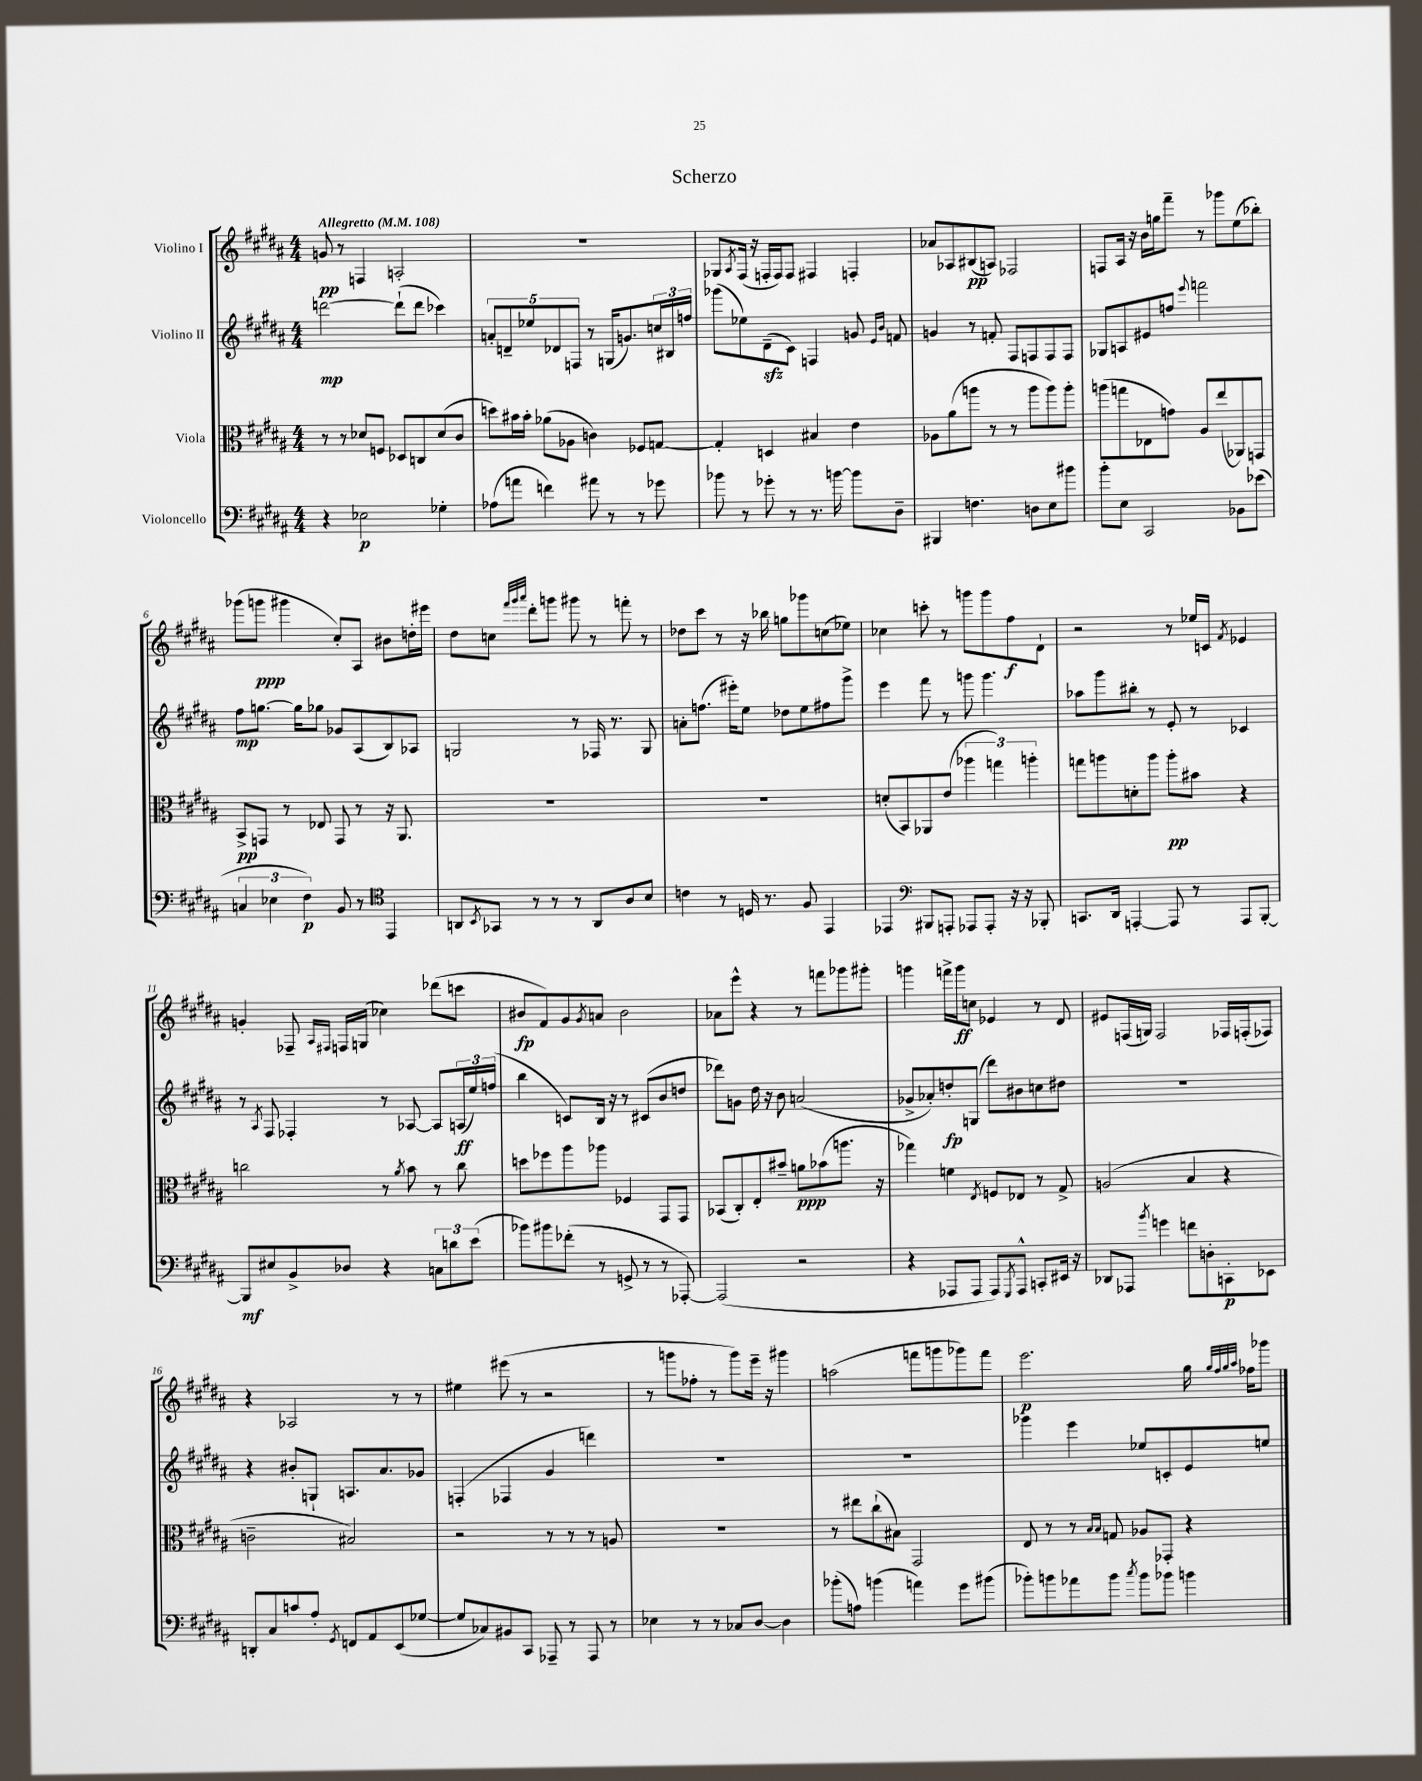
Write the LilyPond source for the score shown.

\header { title = "Scherzo" }
<<
\new StaffGroup <<
\new Staff = "s0" \with { instrumentName = "Violino I" } {
    \clef treble \key b \major \numericTimeSignature \time 4/4 \tempo "Allegretto" 4 = 108
    g'8\pp r8 f4 a2-. |
    R1 |
    ges8 \acciaccatura { ais8 } fis16( r16 f16-. f16) f8 fis4 f4-. |
    aes'8 aes8 bis8\pp( a8) fes2 |
    f8 ais16 r16 b'16 g''16 fis'''8-- r8 ges'''8 e''8( bes''8-.) |
    ges'''8( g'''8\ppp gis'''4 cis''8-.) ais8 bis'8 d''16-. eis'''16 |
    dis''8 c''8 \grace { fis'''32 gis'''32 ais'''32 } dis'''8-. g'''8 gis'''8 r8 f'''8-. r8 |
    des''8 cis'''8 r8 r16 bes''16 g''8 ges'''8 c''8( ees''8) |
    ces''4 c'''8-. r8 g'''8 g'''8 fis''8\f dis'8-! |
    r2 r8 ees''16 c'16 \acciaccatura { fis'8 } ees'4 |
    g'4-. fes8-- \grace { ais16 fis16 } f16 g16( ces''4) des'''8( c'''8 |
    bis'8\fp fis'8) gis'8 \acciaccatura { gis'8 } a'8 bis'2 |
    aes'8 e'''8-^ r4 r8 f'''8 ges'''8 gis'''8-. |
    g'''4 f'''16-> g'''16\ff c''8 ees'4 r8 dis'8 |
    eis'8 f16( g16) f2 fes16 f16-.( fes8) |
    r4 aes2 r8 r8 |
    eis''4 eis'''8( r8 r2 |
    r8 g'''8 fes''8-. r8 g'''8) e'''16-- r16 gis'''4 |
    a''2( f'''8 g'''8 ges'''8) f'''8 |
    e'''2.\p gis''16 \grace { gis''32 fis''32 gis''32 ais''32 } fes''16 ges'''8 \bar "|." |
}
\new Staff = "s1" \with { instrumentName = "Violino II" } {
    \clef treble \key b \major \numericTimeSignature \time 4/4
    d'''2~\mp d'''8-!( d'''8 ces'''4) |
    \tuplet 5/4 { a'8-. d'8-- ees''8 des'8 f8 } r8 g16( g'8.) \tuplet 3/2 { c''16 bis16 f''16 } |
    ges'''8( ees''8) dis'8--\sfz( cis'8) f4 g'8 \grace { e'16 b'16 } f'8 |
    g'4 r8 f'8-. fis8 f8 f8 f8 |
    ges8 a8 eis'8 f''8 \appoggiatura { e'''8 } f'''2 |
    fis''8\mp g''8.~ g''16 ges''8 ges'8 ais8( b8) aes8 |
    g2 r8 fes16 r8. g8 |
    a'8-. f''8.( eis'''16-.) e''8 des''8 e''8 fis''8 gis'''8-> |
    e'''4 fis'''8 r8 g'''8 g'''4. |
    aes''8 gis'''8 bis''8-. r8 e'8-. r8 ces'4 |
    r8 \acciaccatura { ais8 } fis8 fes4-. r8 aes8~ aes8 \tuplet 3/2 { a16\ff( e''16) f''16( } |
    b''4 c'8) b16 r16 r8 cis'8( b'8 d''8 |
    des'''8) g'8 dis''16 r16 b'8 a'2( |
    ges'8-> aes'8-.) d''8-.\fp g8( dis'''8) bis'8 c''8 dis''8 |
    R1 |
    r4 bis'8-. g8-! a8. ais'8. ges'8 |
    f4-.( fes4 gis'4 d'''4) |
    R1 |
    R1 |
    ges'''4 e'''4 ees''8 c'8-. e'8 e''8 \bar "|." |
}
\new Staff = "s2" \with { instrumentName = "Viola" } {
    \clef alto \key b \major \numericTimeSignature \time 4/4
    r8 r8 des'8 f8 des8 c8 des'8( cis'8 |
    d''8) bis'16 bis'16-. aes'8( aes8 c'4) fes8 g8~ |
    g4-. d4 bis4 e'4 |
    aes8 ais'8( a''8 r8 r8 a''8 a''8) a''8-. |
    a''8( g''8 ees8 g'8) ais8 e''8( aes,8) g,8 |
    b,8->\pp g,8 r8 ees8 g,8 r8 r16 ais,8. |
    R1 |
    R1 |
    d'8-.( b,8) aes,8 e'8( \tuplet 3/2 { aes''4 g''4) a''4-. } |
    g''8 a''8 d'8-. a''8 a''8-.\pp bis'8 r4 |
    c''2 r8 \acciaccatura { ais'8 } b'8 r8 c''8 |
    d''8 fes''8 ais''8 aes''8 fes4 gis,8 gis,8 |
    bes,8( cis8-.) e8-. bis'8-- a'8\ppp bes'8( a''8. r16 |
    ges''4) f'4 \acciaccatura { e8 } f8 ees8 r8 gis8-> |
    a2( b4 r4 |
    c'2-- bis2) |
    r2 r8 r8 r8 a8 |
    R1 |
    r8 eis''8 cis''8-!( bis8) gis,2 |
    e8 r8 r8 \grace { b16 b16 } g8 aes8 ges,8-. r4 \bar "|." |
}
\new Staff = "s3" \with { instrumentName = "Violoncello" } {
    \clef bass \key b \major \numericTimeSignature \time 4/4
    r4 ees2\p ges4-. |
    aes8( a'8 f'4) ais'8 r8 r8 ges'8 |
    bes'8 r8 ges'8-. r8 r8. b'16~ b'8 dis8-- |
    bis,,4 f4. d8 e8 bis'8 |
    b'8-. e8 cis,2 bes,8 ees'8( |
    \tuplet 3/2 { c4 ees4 fis4\p) } b,8 r8 \clef tenor e,4 |
    a,8 \acciaccatura { b,8 } ges,8 r8 r8 r8 a,8 ais8 b8 |
    c'4 r8 d16 r8. fis8 e,4 |
    ees,4 \clef bass bis,,8 a,,8-. aes,,8 aes,,8-. r16 r16 bes,,8-. |
    c,8. dis,16 a,,4~-. a,,8 r8 a,,8 b,,8~-. |
    b,,8\mf eis8 b,8-> des8 r4 \tuplet 3/2 { c8 d'8 e'8( } |
    bes'8) bis'8 fes'8-.( r8 g,8-> r8 r8 aes,,8~-.) |
    aes,,2( r2 |
    r4 aes,,8 aes,,8 aes,,8) \acciaccatura { gis,,8 } aes,,8-^ c,8-. eis,16 r16 |
    des,8 aes,,8 \acciaccatura { b'8 } g'4 f'8 d8-. c,8-.\p ees,8 |
    d,8-. cis8 c'8 ais8-. \acciaccatura { gis,8 } f,8 ais,8 e,8( ges8~ |
    ges8 ces8) bis,8 cis,8 aes,,8-- r8 aes,,8 r8 |
    ees4 r8 r8 ces8 dis8~ dis4 |
    bes'8-.( a8) b'4( a'4) gis'8 bis'8( |
    bes'8-.) b'8 aes'8 b'8 \acciaccatura { cis''8 } b'8 bes'8 b'4 \bar "|." |
}
>>
>>
